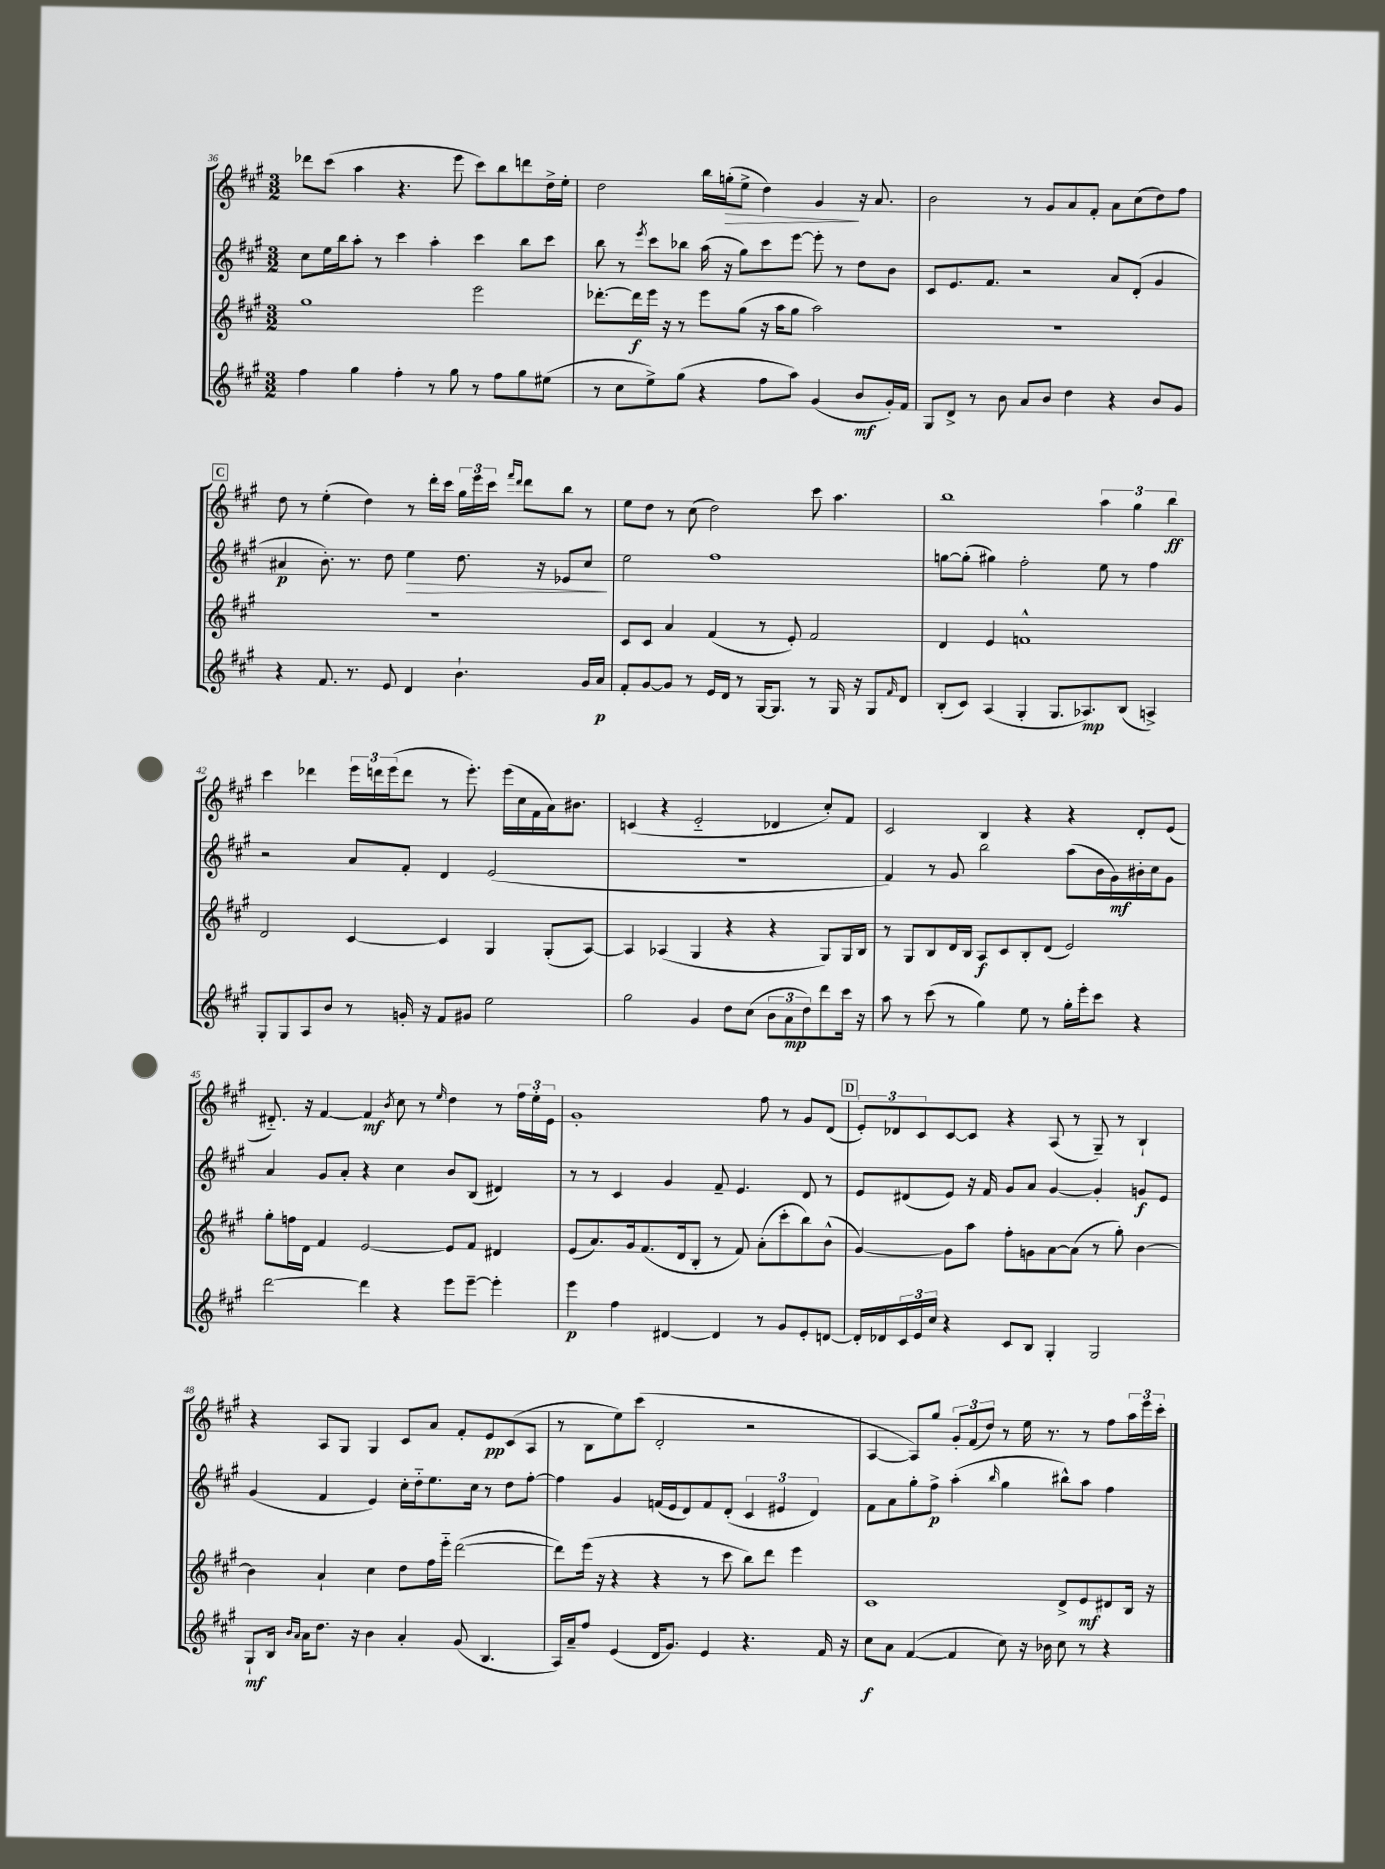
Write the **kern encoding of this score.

**kern	**kern	**kern	**kern
*staff4	*staff3	*staff2	*staff1
*clefG2	*clefG2	*clefG2	*clefG2
*k[f#c#g#]	*k[f#c#g#]	*k[f#c#g#]	*k[f#c#g#]
*M3/2	*M3/2	*M3/2	*M3/2
4ff#\	1gg#	8cc#\L	8ddd-\L
.	.	16ee\L	(8ccc#\J
.	.	16bb\J	.
4gg#\	.	8aa'\J	4aa\
.	.	8r	.
4ff#'\	.	4ccc#\	4.r
8r	.	4aa'\	.
8gg#\	.	.	8eee\
8r	2eee\	4ccc#\	8ccc#\L)
8ff#\L	.	.	8bb\
8gg#\	.	8bb\L	8ddd\
(8ee#\J	.	8ccc#\J	16dd^\L
.	.	.	16ee'\JJ
=	=	=	=
8r	[8.ddd-'\L	8bb\	2dd\
8cc#\L	.	8r	.
.	16ddd-\]L	.	.
.	.	8qeee/	.
8ee^\)	16eee\JJ	8ccc#\L	.
.	16r	.	.
(8gg#\J	8r	8bb-\J	.
4r	8eee\L	(16aa\	16bb\LL
.	.	16r	(16gg'\J
.	(8gg#\J	8gg#\L)	8ee^\J
8ff#\L	16r	8ccc#\	4dd\)
.	16aa\LK	.	.
8aa\J)	8gg#\J	[8eee\J	.
(4g#/	2aa\)	8eee'\]	4g#/
.	.	8r	.
8b/L	.	8dd\L	16r
.	.	.	8.a/
16g#'/L)	.	8b\J	.
16f#/JJ	.	.	.
=	=	=	=
8G#/L	1.r	8c#/L	2b\
8d^/J	.	8.e/	.
8r	.	.	.
.	.	8.f#/J	.
8b\	.	.	.
8a/L	.	2r	8r
8b/J	.	.	8g#/L
4dd\	.	.	8a/
.	.	.	8f#'/J
4r	.	8a/L	8a\L
.	.	(8d'/J	(8cc#\
8b/L	.	4g#/	8dd\)
8g#/J	.	.	8ff#\J
=	=	=	=
4r	1.r	4a#/	8dd\
.	.	.	8r
8.f#/	.	8.b'\)	(4ee'\
8.r	.	8.r	.
.	.	.	4dd\)
8e/	.	8dd\	.
4d/	.	4ee\	8r
.	.	.	16ddd'\LL
.	.	.	16ccc#\JJ
4.b`\	.	8.dd\	24gg#\LL
.	.	.	24eee\
.	.	.	24ccc#\JJ
.	.	.	16qqfff#/LL
.	.	.	16qqddd/JJ
.	.	.	8ddd\L
.	.	16r	.
.	.	8e-/L	8bb\J
16g#/LL	.	8cc#/J	8r
16a/JJ	.	.	.
=	=	=	=
8f#'/L	8c#/L	2ee\	8ee\L
[8g#/	8c#/J	.	8dd\J
8g#/]J	4a/	.	8r
8r	.	.	(8cc#\
16e/LL	(4f#/	1ff#	2dd\)
16d/JJ	.	.	.
8r	.	.	.
[16G#/LK	8r	.	.
8.G#/]J	.	.	.
.	8e'/)	.	.
8r	2f#/	.	8ccc#\
16G#/	.	.	4.aa\
16r	.	.	.
8G#/L	.	.	.
16qqf#/	.	.	.
8d/J	.	.	.
=	=	=	=
(8B'/L	4d/	[8gg\L	1bb
8c#/J)	.	(8gg'\]J	.
(4A/	4e/	4gg#\)	.
4G#'/	1f^^	2ff#'\	.
8.G#/L	.	.	.
8.A-/)	.	.	.
.	.	8ee\	6aa\
(8B/J	.	8r	.
.	.	.	6gg#\
4A^/)	.	4ff#\	.
.	.	.	6bb\
=	=	=	=
8G#'/L	2d/	2r	4ccc#\
8G#/	.	.	.
8A/	.	.	4ddd-\
8b/J	.	.	.
8r	[4c#/	8a/L	24eee\LL
.	.	.	24ddd\
.	.	.	(24eee\J
16g'/	.	8f#'/J	8ddd\J
16r	.	.	.
8f#/L	4c#/]	4d/	8r
8g#/J	.	.	8.eee'\)
2ee\	4G#/	(2e/	.
.	.	.	(16eee\LL
.	.	.	16cc#\
.	.	.	16f#\
.	(8G#'/L	.	16a\J)
.	.	.	8.b#\J
.	[8A/J)	.	.
=	=	=	=
2gg#\	4A/]	1.r	(4c/
.	(4A-/	.	4r
4g#/	4G#/	.	2e'~/
8dd\L	4r	.	.
(8cc#\J	.	.	.
12b\L	4r	.	4d-/
12a\	.	.	.
12dd\)	.	.	.
8ddd\	8G#/L)	.	8cc#'/L)
16ccc#\Jk	16G#/L	.	8f#/J
16r	16B/JJ	.	.
=	=	=	=
8aa\	8r	4f#/)	2c#/
8r	8G#/L	.	.
(8ccc#\	8B/	8r	.
8r	16d/L	8g#/	.
.	16B/JJ	.	.
4gg#\)	8A/L	2bb\	4B/
.	8c#/	.	.
8ee\	8B'/	.	4r
8r	(8d/J	.	.
16gg#'\LL	2e/)	(8aa\L	4r
16eee'\J	.	.	.
8ccc#\J	.	16b\L	.
.	.	16g#\)	.
4r	.	16b#'\	8d'/L
.	.	16cc#\J	.
.	.	8g#\J	(8e/J
=	=	=	=
[2ddd\	8gg#'\L	4a/	8.d#'~/)
.	16ff\L	.	.
.	16d\JJ	.	16r
.	4f#/	8g#/L	[4f#/
.	.	8a'/J	.
4ddd\]	[2e/	4r	4f#/]
.	.	.	8qb/
4r	.	4cc#\	8cc#\
.	.	.	8r
.	.	.	16qqee/
8eee\L	8e/]L	8b/L	4dd\
[8eee~\J	8f#/J	(8B/J	.
4eee'\]	4d#/	4d#/)	8r
.	.	.	24ff#\LL
.	.	.	24ee'\
.	.	.	24e\JJ
=	=	=	=
4eee\	(8e/L	8r	1g#'
.	8.a/)	8r	.
4ff#\	.	4c#/	.
.	16g#/k	.	.
.	(8.f#/	.	.
[4d#/	.	4g#/	.
.	16d/k	.	.
.	8B'/J	.	.
4d#/]	8r	8f#~/	.
.	8f#/)	4.e/	.
8r	(8a'\L	.	8ff#\
8g#/L	8ccc#'\	.	8r
8e'/	8bb\)	8d/	8g#/L
[8d/J	(8b^^\J	8r	(8d/J
=	=	=	=
16d'/]LL	[4g#/)	8e/L	12e'/L)
16d-/	.	.	.
.	.	.	12d-/
24c#/	.	(8d#/	.
24e/	.	.	12c#/
24cc#/JJ	.	.	.
4r	8g#\]L	8e/J)	[8c#/
.	8aa\J	16r	8c#/]J
.	.	16f#/	.
8c#/L	8ff#'\L	8g#/L	4r
8B/J	8g\	8a/J	.
4G#'/	[8a\	[4g#/	(8A/
.	(8a\]J	.	8r
2G#/	8r	4g#'/]	8G#~/)
.	8gg#'\)	.	8r
.	[4b\	8g/L	4B`/
.	.	8e/J	.
=	=	=	=
8G#`/L	4b\]	(4g#/	4r
16B/Jk	.	.	.
16qqb/LL	.	.	.
16qqa/JJ	.	.	.
16a\LK	.	.	.
8.dd\J	4a`/	4f#/	8A/L
.	.	.	8G#/J
16r	.	.	.
4b\	4cc#\	4e/)	4G#/
4a'/	8dd\L	16cc#'\LL	8c#/L
.	.	16dd'~\J	.
.	16ff#\L	8.ee\	8a/J
.	16eee'~\JJ	.	.
(8g#/	([2ddd\	.	8f#'/L
.	.	16cc#\Jk	.
4.B/	.	8r	8e/
.	.	8dd\L	(8c#/
.	.	[8ff#'\J	8A/J
=	=	=	=
16A/LL)	8ddd\]L)	4ff#\]	8r
16a~/J	.	.	.
8ff#/J	(16eee\Jk	.	8B\L
.	16r	.	.
(4e/	4r	4g#/	8ee\)
.	.	.	(8ccc#\J
16d/LK	4r	(16f/LL	2d'/
8.g#/J)	.	16e/J	.
.	.	8d/)	.
4e/	8r	8f/	.
.	8ccc#\	(8d'/J	.
4.r	8bb\L)	6c#/	2r
.	8ddd\J	.	.
.	.	6e#/	.
.	4eee\	.	.
.	.	6d/)	.
16f#/	.	.	.
16r	.	.	.
=	=	=	=
8cc#\L	1c#	8f#\L	[4A/
8a\J	.	8a\	.
([4f#/	.	8gg#'\	8A/]L)
.	.	8ff#^\J	8gg#/J
4f#/]	.	(4aa'\	12g#'/L
.	.	.	(12f#/
.	.	.	12dd/J)
.	.	16qqbb/	.
8cc#\)	.	4gg#\	8r
16r	.	.	16ee\
16b-\	.	.	8.r
8cc#\	8d^/L	8bb#^^\L)	.
8r	8e/	8aa\J	8r
4r	8d#/	4ff#\	8ff#\L
.	16B/Jk	.	24aa\L
.	.	.	24eee\
.	16r	.	.
.	.	.	24ccc#'\JJ
==	==	==	==
*-	*-	*-	*-
